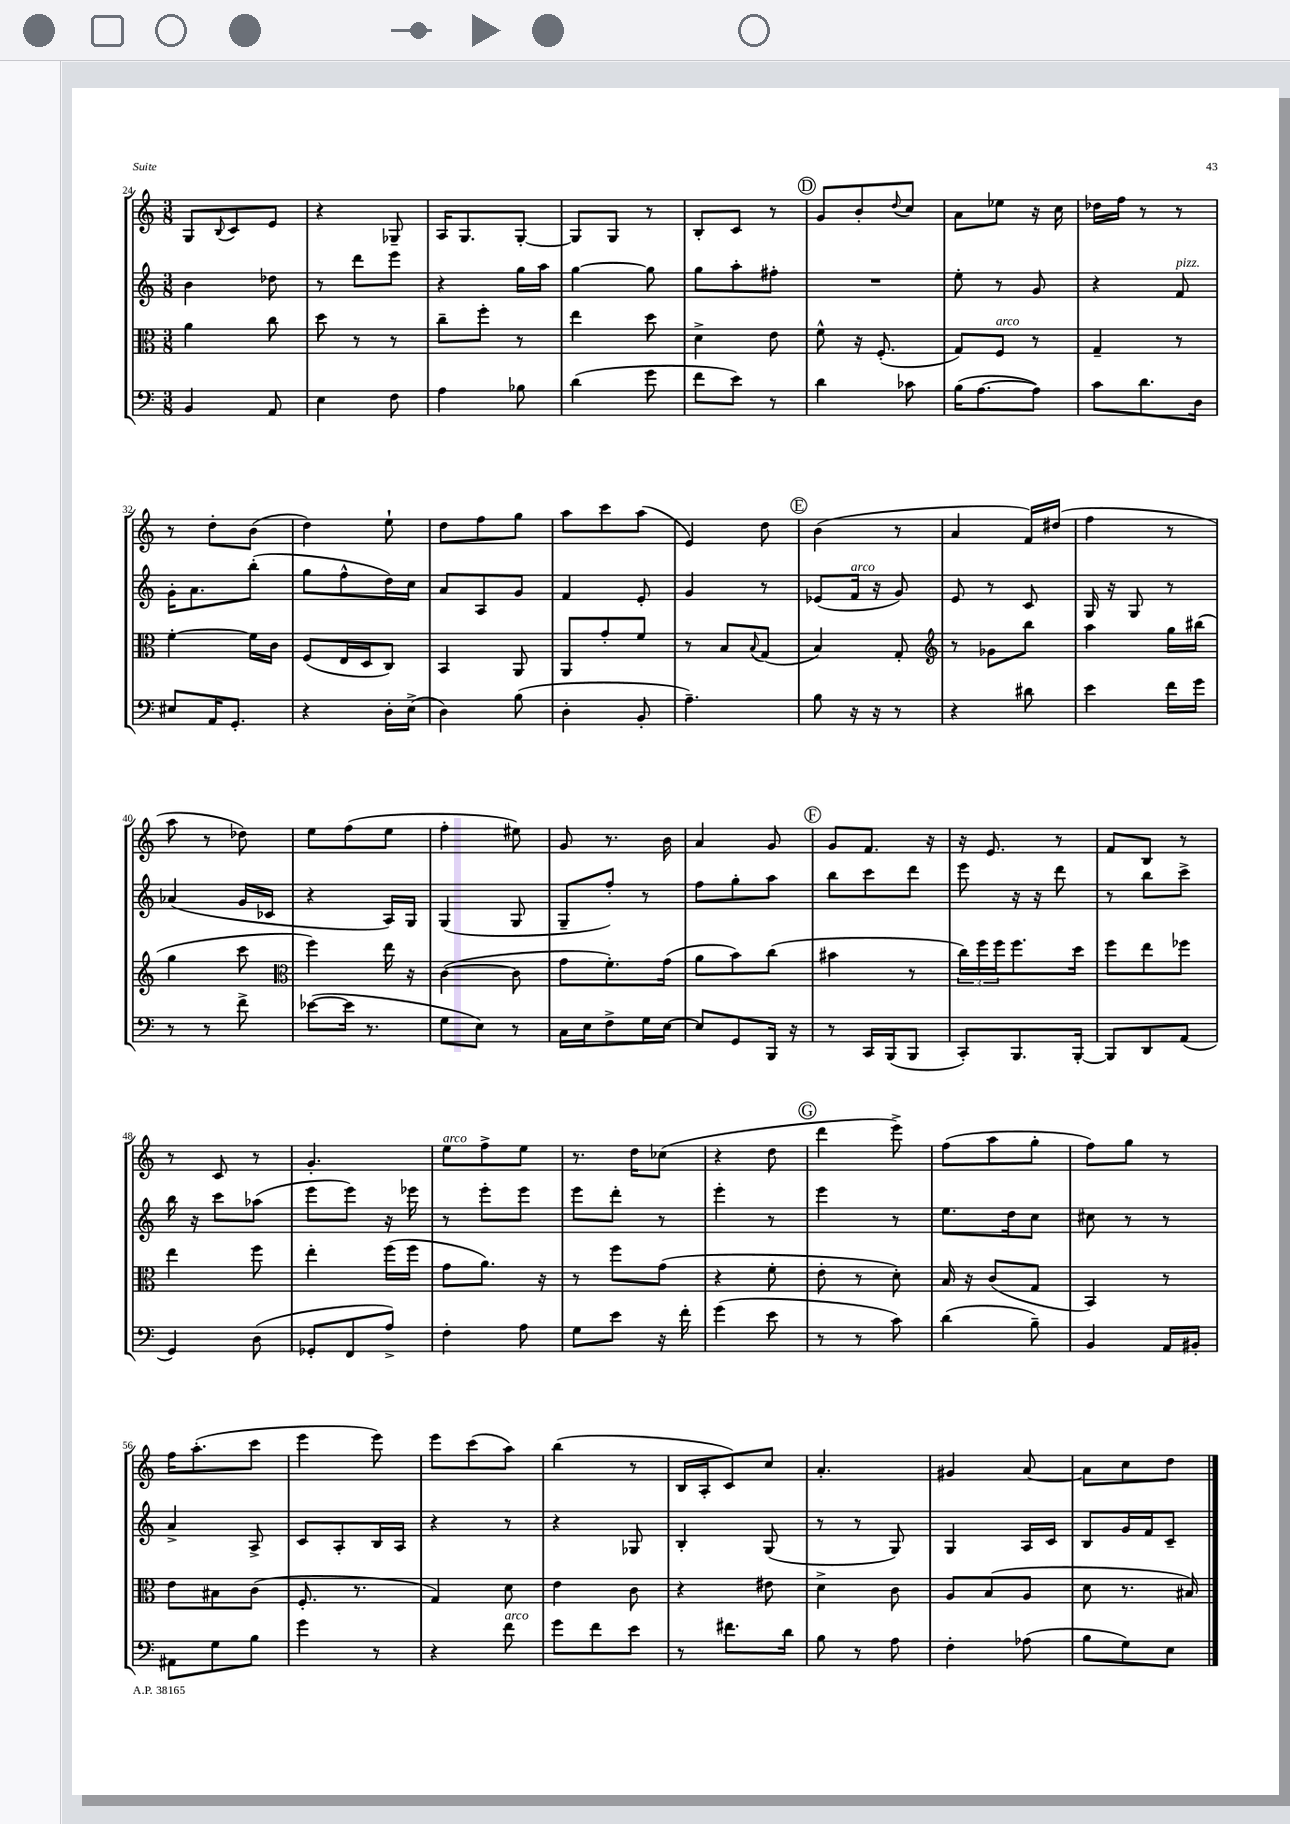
<<
\new StaffGroup <<
\new Staff = "s0" {
    \clef treble \key c \major \numericTimeSignature \time 3/8
    g8 \appoggiatura { b8 } c'8 e'8 |
    r4 ges8-- |
    a16 g8. g8~-. |
    g8 g8 r8 |
    b8-. c'8 r8 |
    \mark \markup { \circle "D" } g'8 b'8-. \appoggiatura { d''8 } c''8 |
    a'8 ees''8 r16 c''16 |
    des''16 f''16 r8 r8 |
    r8 d''8-. b'8( |
    d''4) e''8-! |
    d''8 f''8 g''8 |
    a''8 c'''8 a''8( |
    e'4) d''8 |
    \mark \markup { \circle "E" } b'4( r8 |
    a'4 f'16) dis''16( |
    f''4 r8 |
    a''8 r8 des''8) |
    e''8 f''8( e''8 |
    f''4-. eis''8) |
    g'8 r8. b'16 |
    a'4 g'8 |
    \mark \markup { \circle "F" } g'8 f'8. r16 |
    r16 e'8. r8 |
    f'8 b8 r8 |
    r8 c'8 r8 |
    g'4.-. |
    e''8^\markup { \italic "arco" } f''8-> e''8 |
    r8. d''16 ces''8( |
    r4 d''8 |
    \mark \markup { \circle "G" } d'''4 e'''8->) |
    f''8( a''8 g''8-. |
    f''8) g''8 r8 |
    f''16 a''8.-.( c'''8 |
    e'''4 e'''8) |
    e'''8 c'''8( a''8) |
    b''4( r8 |
    b16 a16-. c'8) c''8 |
    a'4.-. |
    gis'4 a'8~ |
    a'8 c''8 d''8 \bar "|." |
}
\new Staff = "s1" {
    \clef treble \key c \major \numericTimeSignature \time 3/8
    b'4 des''8 |
    r8 d'''8 e'''8 |
    r4 g''16 a''16 |
    g''4~ g''8 |
    g''8 a''8-. fis''8-. |
    \mark \markup { \circle "D" } R4. |
    e''8-. r8 g'8 |
    r4 f'8^\markup { \italic "pizz." } |
    g'16-. a'8. b''8-.( |
    g''8 f''8-^ d''16) c''16 |
    a'8 a8 g'8 |
    f'4 e'8-. |
    g'4 r8 |
    \mark \markup { \circle "E" } ees'8( f'16^\markup { \italic "arco" } r16 g'8) |
    e'8 r8 c'8 |
    g16 r16 g8 r8 |
    aes'4( g'16 ces'16 |
    r4 a16) g16 |
    g4( g8 |
    g8-- f''8-.) r8 |
    f''8 g''8-. a''8 |
    \mark \markup { \circle "F" } b''8 c'''8 d'''8 |
    e'''8 r16 r16 d'''8 |
    r8 b''8 c'''8-> |
    b''16 r16 c'''8 aes''8( |
    e'''8 e'''8) r16 ees'''16 |
    r8 e'''8-. e'''8 |
    e'''8 d'''8-. r8 |
    e'''4-. r8 |
    \mark \markup { \circle "G" } e'''4 r8 |
    e''8. d''16 c''8 |
    cis''8 r8 r8 |
    a'4-> a8-> |
    c'8 a8-. b16 a16 |
    r4 r8 |
    r4 ges8 |
    b4-. g8( |
    r8 r8 g8) |
    g4 a16 c'16 |
    b8 g'16 f'16 c'8-- \bar "|." |
}
\new Staff = "s2" {
    \clef alto \key c \major \numericTimeSignature \time 3/8
    a'4 c''8 |
    d''8 r8 r8 |
    c''8-- f''8-. r8 |
    e''4 d''8 |
    d'4-> e'8 |
    \mark \markup { \circle "D" } f'8-^ r16 f8.-.( |
    g8) f8^\markup { \italic "arco" } r8 |
    g4-- r8 |
    f'4~-. f'16 c'16 |
    f8( e16 d16 c8) |
    b,4 a,8 |
    a,8 g'8-. f'8 |
    r8 b8 \appoggiatura { b8 } g8( |
    \mark \markup { \circle "E" } b4) g8-. |
    \clef treble r8 ges'8 b''8 |
    a''4 g''16 bis''16( |
    g''4 c'''8 |
    \clef alto f''4) e''16 r16 |
    c'4~( c'8 |
    g'8 f'8.-.) g'16( |
    a'8 b'8) c''8( |
    \mark \markup { \circle "F" } bis'4 r8 |
    \tuplet 3/2 { c''16) f''16 f''16 } f''8. d''16 |
    f''8 e''8 fes''8 |
    e''4 f''8 |
    e''4-. f''16( f''16 |
    g'8 a'8.) r16 |
    r8 f''8 g'8( |
    r4 f'8-. |
    \mark \markup { \circle "G" } e'8-. r8 d'8-.) |
    b16 r16 c'8( g8 |
    b,4) r8 |
    e'8 bis8 c'8( |
    f8.-. r8. |
    g4) d'8 |
    e'4 c'8 |
    r4 eis'8 |
    d'4-> c'8 |
    a8 b8( a8 |
    d'8 r8. bis16) \bar "|." |
}
\new Staff = "s3" {
    \clef bass \key c \major \numericTimeSignature \time 3/8
    b,4 a,8 |
    e4 f8 |
    a4 bes8 |
    d'4( g'8 |
    f'8 e'8) r8 |
    \mark \markup { \circle "D" } d'4 ces'8 |
    b16( a8.~ a8) |
    c'8 d'8. d16 |
    eis8 a,16 g,8.-. |
    r4 d16-. e16->( |
    d4) b8( |
    d4-. b,8-. |
    a4.--) |
    \mark \markup { \circle "E" } b8 r16 r16 r8 |
    r4 dis'8 |
    e'4 f'16 g'16 |
    r8 r8 f'8-> |
    ees'8~( ees'16 r8. |
    g8 e8) r8 |
    c16 e16 f8-> g16 e16~ |
    e8 g,8 b,,16 r16 |
    \mark \markup { \circle "F" } r8 c,16 b,,16( b,,8 |
    c,8-.) b,,8. b,,16~-. |
    b,,8 d,8 a,8( |
    g,4) d8( |
    ges,8-. f,8 a8->) |
    f4-. a8 |
    g8 e'8 r16 f'16-. |
    g'4( e'8 |
    \mark \markup { \circle "G" } r8 r8 c'8) |
    d'4( b8--) |
    b,4 a,16 bis,16-. |
    ais,8 g8 b8 |
    g'4 r8 |
    r4 f'8^\markup { \italic "arco" } |
    g'8 f'8 e'8 |
    r8 fis'8. d'16 |
    b8 r8 a8 |
    f4-. aes8( |
    b8 g8) e8 \bar "|." |
}
>>
>>
\layout { \context { \Score currentBarNumber = #24 } }
